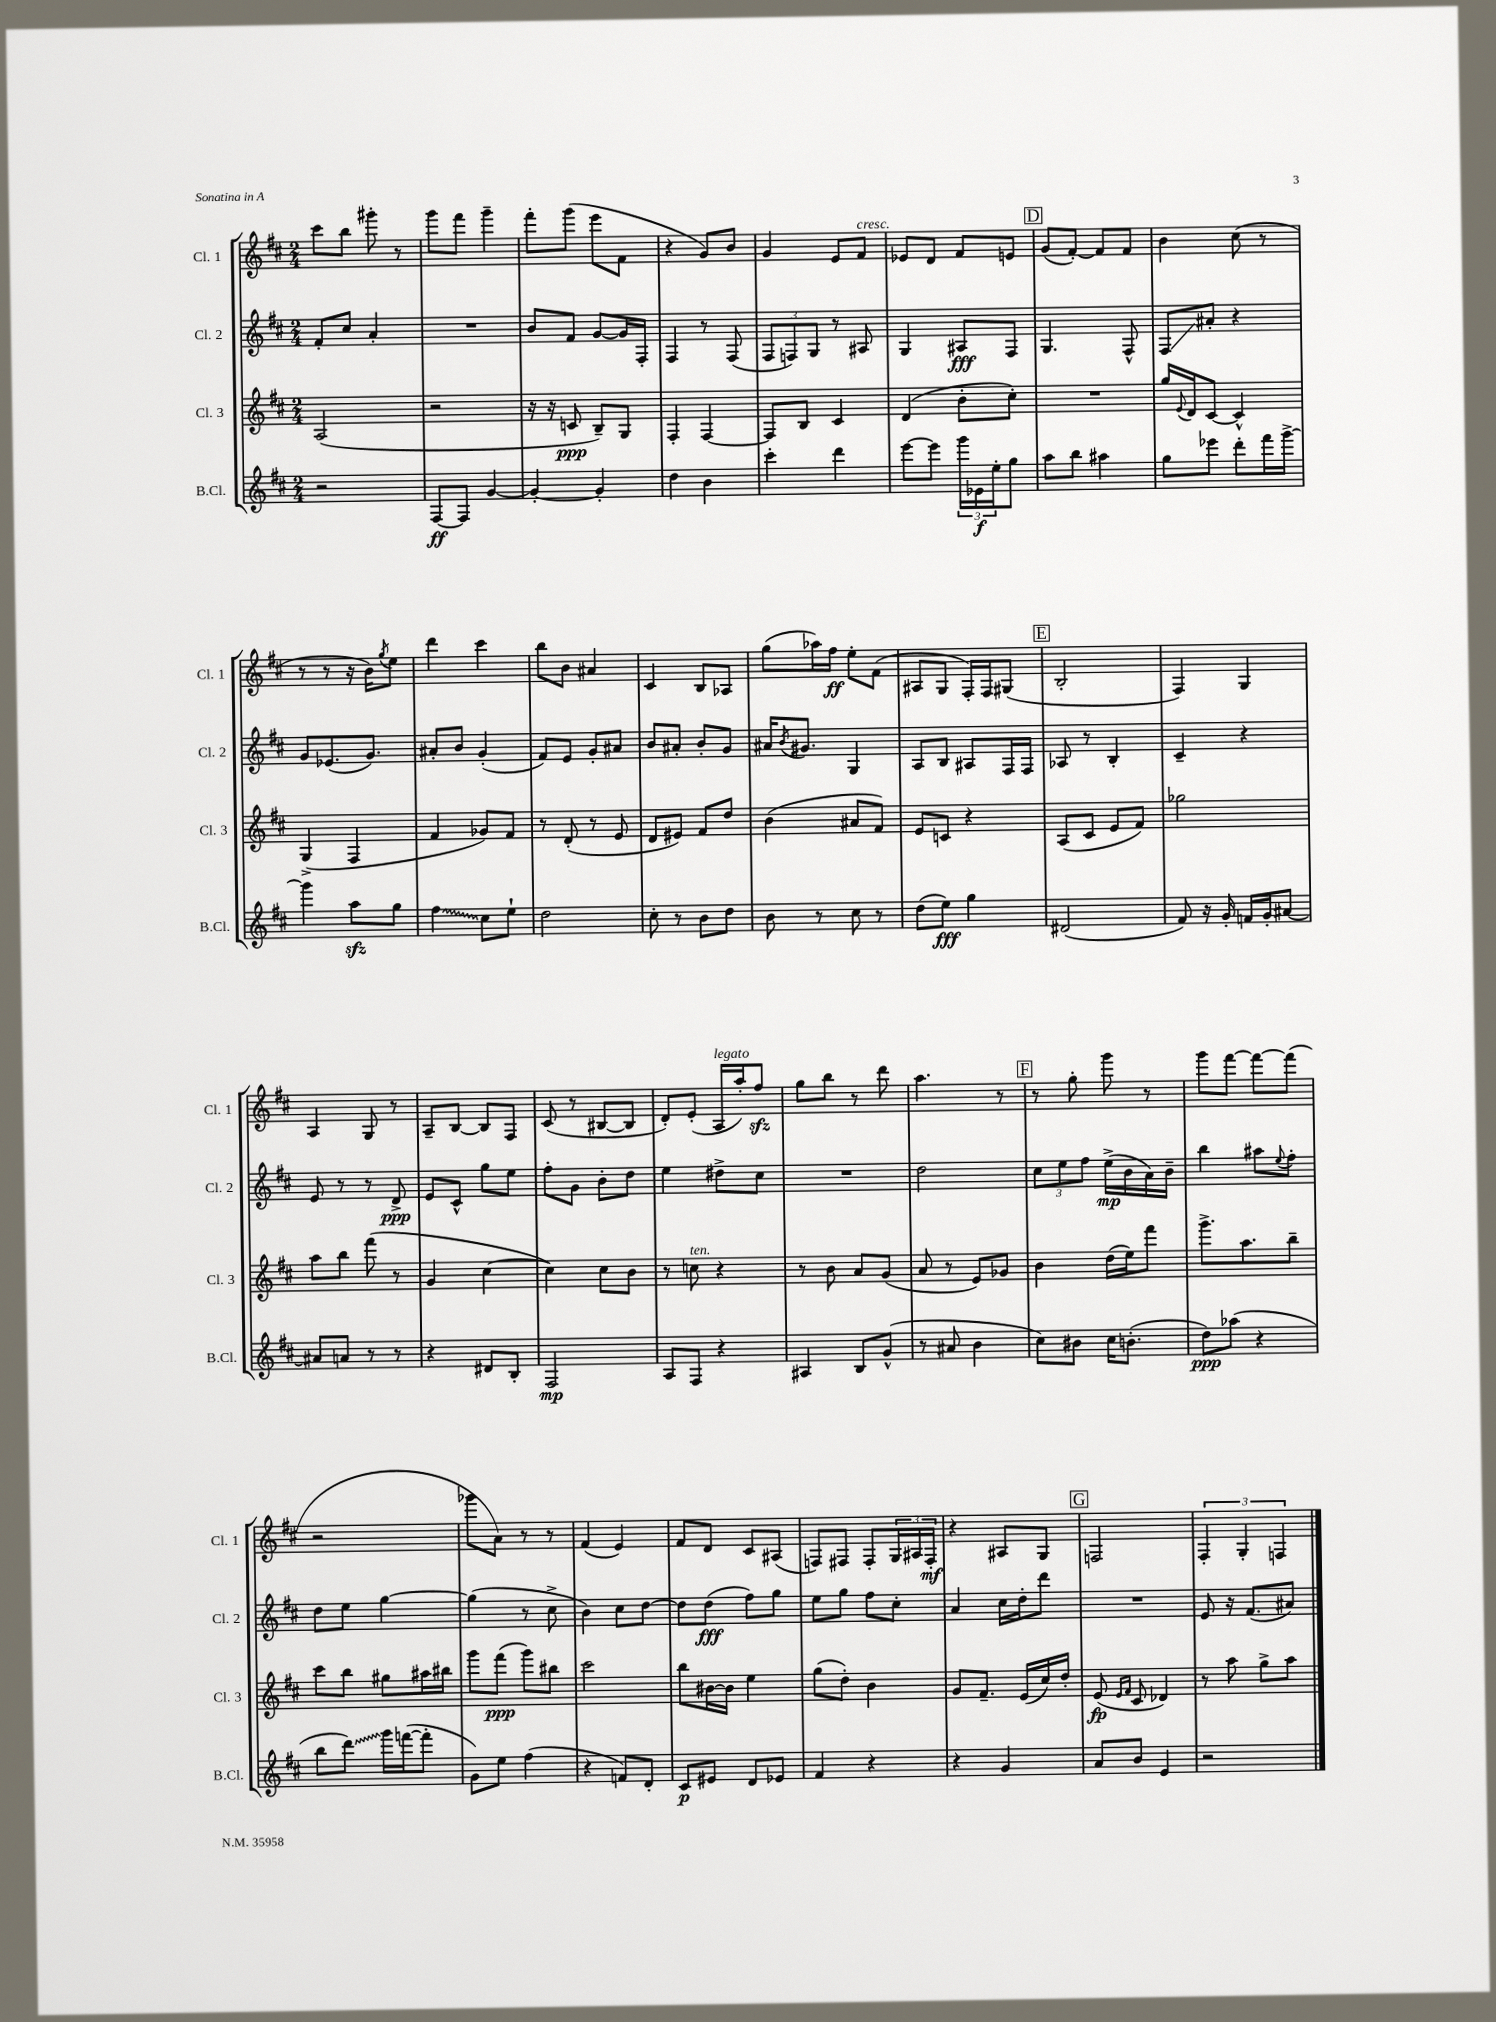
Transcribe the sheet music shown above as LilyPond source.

<<
\new StaffGroup <<
\new Staff = "s0" \with { instrumentName = "Cl. 1" shortInstrumentName = "Cl. 1" } {
    \clef treble \key d \major \numericTimeSignature \time 2/4
    cis'''8 b''8 gis'''8-. r8 |
    g'''8 fis'''8 g'''4-- |
    fis'''8-. g'''8( e'''8 fis'8 |
    r4 g'8) b'8 |
    g'4 e'8 fis'8^\markup { \italic "cresc." } |
    ees'8 d'8 fis'8 e'8 |
    \mark \markup { \box "D" } g'8( fis'8~-.) fis'8 fis'8 |
    b'4 cis''8( r8 |
    r8 r8 r16 b'16) \acciaccatura { g''8 } e''8 |
    d'''4 cis'''4 |
    b''8 b'8 ais'4 |
    cis'4 b8 aes8 |
    g''8( aes''16) fis''16\ff e''8-. fis'8( |
    ais8 g8 fis16-.) fis16 gis8( |
    \mark \markup { \box "E" } b2-. |
    fis4) g4 |
    a4 g8 r8 |
    a8-- b8~ b8 fis8 |
    cis'8( r8 bis8~ bis8 |
    d'8-.) e'8-.( a16^\markup { \italic "legato" } a''16-.) fis''8\sfz |
    g''8 b''8 r8 d'''8 |
    a''4. r8 |
    \mark \markup { \box "F" } r8 g''8-. g'''8 r8 |
    g'''8 fis'''8~ fis'''8~ fis'''8( |
    r2 |
    ges'''8 a'8) r8 r8 |
    fis'4( e'4) |
    fis'8 d'8 cis'8 ais8( |
    f8) fis8 fis8-. \tuplet 3/2 { g16 ais16 fis16-.\mf } |
    r4 ais8 g8 |
    \mark \markup { \box "G" } f2 |
    \tuplet 3/2 { fis4-. g4-. f4 } \bar "|." |
}
\new Staff = "s1" \with { instrumentName = "Cl. 2" shortInstrumentName = "Cl. 2" } {
    \clef treble \key d \major \numericTimeSignature \time 2/4
    fis'8-. cis''8 a'4-. |
    R2 |
    b'8 fis'8 g'8~ g'16 fis16-. |
    fis4 r8 fis8( |
    \tuplet 3/2 { fis8 f8) g8 } r8 ais8 |
    g4 ais8\fff fis8 |
    \mark \markup { \box "D" } g4. fis8-^ |
    fis8\glissando ais'8-. r4 |
    g'8 ees'8.( g'8.) |
    ais'8-. b'8 g'4-.( |
    fis'8) e'8 g'8-. ais'8 |
    b'8 ais'8-. b'8-. g'8 |
    ais'16 \acciaccatura { b'8 } gis'8. g4 |
    a8 b8 ais8 fis16 fis16 |
    \mark \markup { \box "E" } aes8 r8 b4-. |
    cis'4-- r4 |
    e'8 r8 r8 d'8->\ppp |
    e'8 cis'8-^ g''8 e''8 |
    fis''8-. g'8 b'8-. d''8 |
    e''4 dis''8-> cis''8 |
    R2 |
    d''2 |
    \mark \markup { \box "F" } \tuplet 3/2 { cis''8 e''8 fis''8 } e''16->\mp( b'16 a'16) b'16-- |
    b''4 ais''8 \appoggiatura { e''8 } fis''8-. |
    d''8 e''8 g''4~ |
    g''4( r8 cis''8-> |
    b'4) cis''8 d''8~ |
    d''8 d''8\fff( fis''8) g''8 |
    e''8 g''8 fis''8 cis''8-. |
    a'4 cis''16 d''16-. d'''8 |
    \mark \markup { \box "G" } R2 |
    e'8 r16 fis'8.( ais'8) \bar "|." |
}
\new Staff = "s2" \with { instrumentName = "Cl. 3" shortInstrumentName = "Cl. 3" } {
    \clef treble \key d \major \numericTimeSignature \time 2/4
    a2( |
    r2 |
    r16 r16 c'8\ppp b8--) g8 |
    fis4-. fis4~ |
    fis8 b8 cis'4 |
    d'4( b'8-. cis''8-.) |
    \mark \markup { \box "D" } R2 |
    g''16 \appoggiatura { e'8 } d'16 cis'8~ cis'4-^ |
    g4->( fis4 |
    fis'4 ges'8) fis'8 |
    r8 d'8-.( r8 e'8 |
    d'8 eis'8) fis'8 d''8 |
    b'4( ais'8 fis'8) |
    e'8 c'8 r4 |
    \mark \markup { \box "E" } a8( cis'8 e'8 fis'8) |
    ges''2 |
    a''8 b''8 fis'''8( r8 |
    g'4 cis''4~ |
    cis''4) cis''8 b'8 |
    r8 c''8^\markup { \italic "ten." } r4 |
    r8 b'8 a'8 g'8( |
    a'8 r8 e'8) ges'8 |
    \mark \markup { \box "F" } b'4 d''16( e''16) fis'''8 |
    g'''8.-> a''8. b''8-- |
    cis'''8 b''8 gis''8 ais''16 bis''16 |
    g'''8 fis'''8\ppp( g'''8) bis''8 |
    cis'''2 |
    b''8 bis'16~ bis'16 e''4 |
    g''8( d''8-.) b'4 |
    g'8 fis'8.-- e'16( cis''16) d''16-. |
    \mark \markup { \box "G" } e'8\fp( \grace { e'16 fis'16 } cis'8 des'4) |
    r8 a''8 g''8-> a''8 \bar "|." |
}
\new Staff = "s3" \with { instrumentName = "B.Cl." shortInstrumentName = "B.Cl." } {
    \clef treble \key d \major \numericTimeSignature \time 2/4
    r2 |
    fis8~\ff fis8 g'4~ |
    g'4~-. g'4-. |
    d''4 b'4 |
    cis'''4-. d'''4 |
    e'''8~ e'''8 \tuplet 3/2 { g'''16 ees'16\f e''16-. } g''8 |
    \mark \markup { \box "D" } a''8 b''8 ais''4 |
    g''8 ees'''8 d'''8-. fis'''16 g'''16~-> |
    g'''4 a''8\sfz g''8 |
    \once \override Glissando.style = #'zigzag fis''4\glissando cis''8 e''8-! |
    d''2 |
    cis''8-. r8 b'8 d''8 |
    b'8 r8 cis''8 r8 |
    d''8( e''8\fff) g''4 |
    \mark \markup { \box "E" } dis'2( |
    fis'8) r16 g'16-. f'16 g'16-. ais'8~ |
    ais'8 a'8 r8 r8 |
    r4 dis'8 b8-. |
    fis2\mp |
    a8 fis8 r4 |
    ais4 b8 g'8-^( |
    r8 ais'8 b'4 |
    \mark \markup { \box "F" } cis''8) bis'8 cis''16 b'8.-.( |
    d''8\ppp) aes''8( r4 |
    b''8 \once \override Glissando.style = #'zigzag d'''8\glissando) g'''16 f'''16~( f'''8-. |
    g'8) e''8 fis''4( |
    r4 f'8) d'8-. |
    cis'8\p eis'8 d'8 ees'8 |
    fis'4 r4 |
    r4 g'4 |
    \mark \markup { \box "G" } a'8 b'8 e'4 |
    r2 \bar "|." |
}
>>
>>
\layout { \context { \Score \remove "Bar_number_engraver" } }
